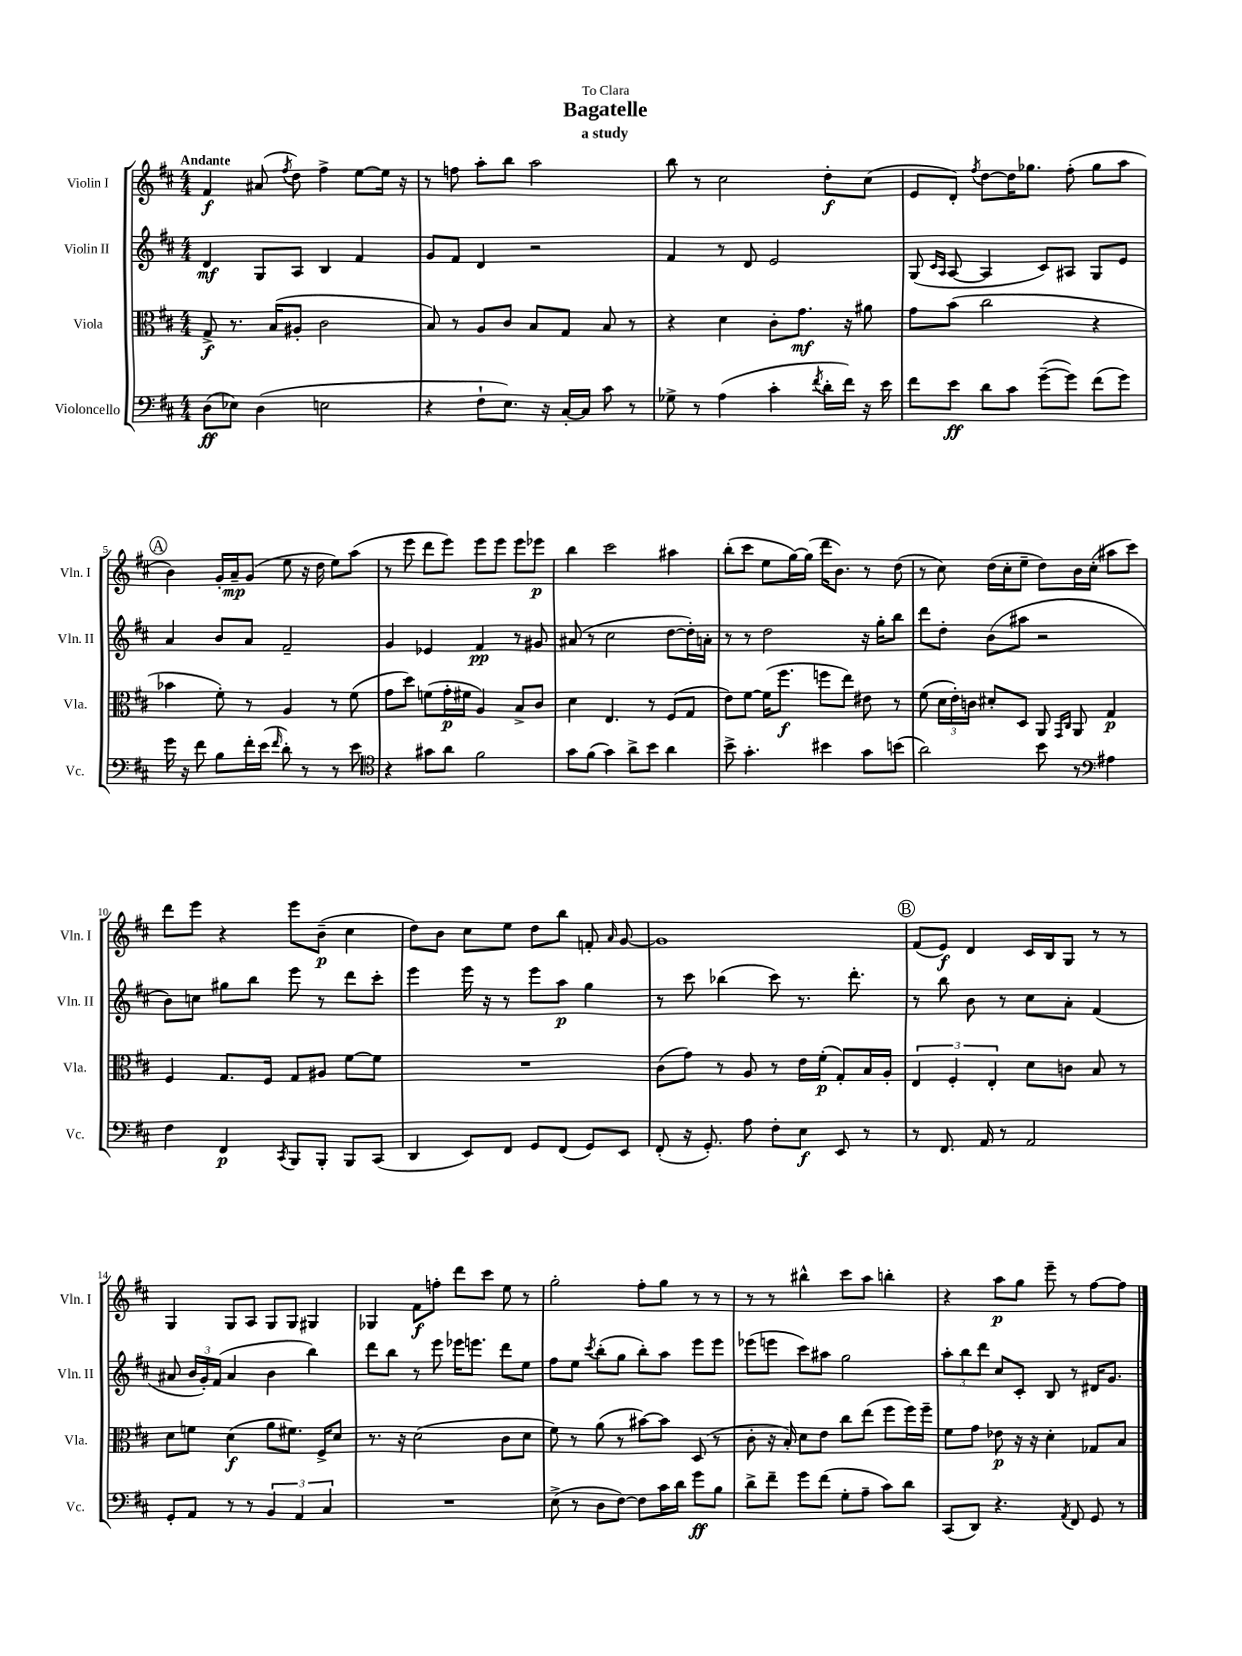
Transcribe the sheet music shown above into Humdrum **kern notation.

**kern	**dynam	**kern	**dynam	**kern	**dynam	**kern	**dynam
*part4	*part4	*part3	*part3	*part2	*part2	*part1	*part1
*staff4	*staff4	*staff3	*staff3	*staff2	*staff2	*staff1	*staff1
*I"Violoncello	*	*I"Viola	*	*I"Violin II	*	*I"Violin I	*
*I'Vc.	*	*I'Vla.	*	*I'Vln. II	*	*I'Vln. I	*
*clefF4	*	*clefC3	*	*clefG2	*	*clefG2	*
*k[f#c#]	*	*k[f#c#]	*	*k[f#c#]	*	*k[f#c#]	*
*M4/4	*	*M4/4	*	*M4/4	*	*M4/4	*
=1	=1	=1	=1	=1	=1	=1	=1
!	!	!	!	!	!	!LO:TX:a:B:t=Andante	!
(8D\L	ff	8G^/	f	4d/	mf	4f#/	f
8E-X\J)	.	8.r	.	.	.	.	.
(4D\	.	.	.	8G/L	.	(8a#X/	.
.	.	(16B/KL	.	.	.	.	.
.	.	.	.	.	.	8qff#/	.
.	.	8A#X'/J	.	8A/J	.	8dd\)	.
2En\	.	2c#\	.	4B/	.	4ff#^\	.
.	.	.	.	4f#/	.	[8ee\L	.
.	.	.	.	.	.	16ee\Jk]	.
.	.	.	.	.	.	16r	.
=2	=2	=2	=2	=2	=2	=2	=2
4r	.	8B/)	.	8g/L	.	8r	.
.	.	8r	.	8f#/J	.	8ffn\	.
8F#`\L	.	8A/L	.	4d/	.	8aa'\L	.
8.E\J)	.	8c#/J	.	.	.	8bb\J	.
.	.	8B/L	.	2r	.	2aa\	.
16r	.	.	.	.	.	.	.
[16C#'/LL	.	8G/J	.	.	.	.	.
16C#/JJ]	.	.	.	.	.	.	.
8c#\	.	8B/	.	.	.	.	.
8r	.	8r	.	.	.	.	.
=3	=3	=3	=3	=3	=3	=3	=3
8G-X^\	.	4r	.	4f#/	.	8bb\	.
8r	.	.	.	.	.	8r	.
(4A\	.	4d\	.	8r	.	2cc#\	.
.	.	.	.	8d/	.	.	.
4c#'\	.	8c#'\L	.	2e/	.	.	.
.	.	8.g\J	mf	.	.	.	.
8qf#/	.	.	.	.	.	.	.
16d'\LL	.	.	.	.	.	8dd'\L	f
16f#\JJ)	.	16r	.	.	.	.	.
16r	.	8a#X\	.	.	.	(8cc#\J	.
16e\	.	.	.	.	.	.	.
=4	=4	=4	=4	=4	=4	=4	=4
8f#\L	.	8g\L	.	(8G/	.	8e/L	.
.	.	.	.	16qqc#/LL	.	.	.
.	.	.	.	16qqA/JJ	.	.	.
8e\J	ff	(8b\J	.	[8A/	.	8d'/J)	.
.	.	.	.	.	.	8qff#/	.
8d\L	.	2cc#\	.	4A/]	.	[8dd\L	.
8c#\J	.	.	.	.	.	16dd\K]	.
.	.	.	.	.	.	8.gg-X\J	.
([8g~\L	.	.	.	8c#/L)	.	.	.
8g\J])	.	.	.	8A#X/J	.	(8ff#'\	.
(8f#\L	.	4r	.	8G/L	.	8gg-\L	.
8g\J)	.	.	.	8e/J	.	8aa\J	.
!!LO:LB:g=z
!!LO:REH:place=s1:t=A
=5	=5	=5	=5	=5	=5	=5	=5
16g\	.	4b-X\	.	4a/	.	4b\)	.
16r	.	.	.	.	.	.	.
8f#\	.	.	.	.	.	.	.
8B\L	.	8f#'\)	.	8b/L	.	16g'/LL	.
.	.	.	.	.	.	16a~/J	mp
16f#'\L	.	8r	.	8a/J	.	(8g/J	.
(16e\JJ	.	.	.	.	.	.	.
16qqf#/	.	.	.	.	.	.	.
8d'\)	.	4A/	.	2f#~/	.	8ee\	.
8r	.	.	.	.	.	16r	.
.	.	.	.	.	.	16dd\	.
8r	.	8r	.	.	.	8ee\L)	.
8e\	.	(8f#\	.	.	.	(8aa\J	.
=6	=6	=6	=6	=6	=6	=6	=6
*clefC4	*	*	*	*	*	*	*
4r	.	8g\L	.	4g/	.	8r	.
.	.	8dd\J)	.	.	.	8eee\	.
8g#X\L	.	(8fn\L	.	4e-X/	.	8ddd\L	.
8a\J	.	16g'\L	p	.	.	8eee\J)	.
.	.	16f#X\JJ	.	.	.	.	.
2f#\	.	4A/)	.	4f#/	pp	8eee\L	.
.	.	.	.	.	.	8eee\J	.
.	.	8B^/L	.	8r	.	8eee\L	.
.	.	8c#/J	.	8g#X/	.	8eee-X\J	p
=7	=7	=7	=7	=7	=7	=7	=7
8g\L	.	4d\	.	(8a#X/	.	4bb\	.
(8f#\J	.	.	.	8r	.	.	.
4g\)	.	4.E/	.	2cc#\	.	2ccc#\	.
8a^\L	.	.	.	.	.	.	.
8b\J	.	8r	.	.	.	.	.
4a\	.	(8F#/L	.	[8dd\L	.	4aa#X\	.
.	.	8G/J	.	16dd'\L])	.	.	.
.	.	.	.	16an'\JJ	.	.	.
=8	=8	=8	=8	=8	=8	=8	=8
8b^\	.	8e\L)	.	8r	.	(8bb'\L	.
4.g'\	.	[8f#\J	.	8r	.	8ccc#\J	.
.	.	(16f#\KL]	.	2dd\	.	8ee\L	.
.	.	8.ff#\J	f	.	.	.	.
.	.	.	.	.	.	[16gg\L)	.
.	.	.	.	.	.	(16gg\JJ]	.
4b#X\	.	8ffn\L	.	.	.	16ddd\KL	.
.	.	.	.	.	.	8.b\J)	.
.	.	8ee\J)	.	.	.	.	.
8g\L	.	8e#X\	.	16r	.	8r	.
.	.	.	.	16gg'\KL	.	.	.
(8bn\J	.	8r	.	8bb\J	.	(8dd\	.
=9	=9	=9	=9	=9	=9	=9	=9
2a\)	.	(8f#\	.	8ddd\L	.	8r	.
.	.	24d\LL	.	8dd'\J	.	8cc#\)	.
.	.	24e'\)	.	.	.	.	.
.	.	24cn\JJ	.	.	.	.	.
.	.	8d#X'/L	.	(8b\L	.	(16dd\LL	.
.	.	.	.	.	.	16cc#'\J	.
.	.	8D/J	.	8aa#X\J	.	8ee~\J	.
8b\	.	8AA/	.	2r	.	8dd\L)	.
.	.	16qqGG/LL	.	.	.	.	.
.	.	16qqC#/JJ	.	.	.	.	.
8r	.	8AA/	.	.	.	16b\L	.
.	.	.	.	.	.	(16cc#'\JJ	.
*clefF4	*	*	*	*	*	*	*
4A#X\	.	4G/	p	.	.	8aa#X\L	.
.	.	.	.	.	.	8ccc#\J)	.
!!LO:LB:g=z
=10	=10	=10	=10	=10	=10	=10	=10
4F#\	.	4F#/	.	8b\L)	.	8ddd\L	.
.	.	.	.	8ccn\J	.	8eee\J	.
4FF#/	p	8.G/L	.	8gg#X\L	.	4r	.
.	.	.	.	8bb\J	.	.	.
.	.	16F#/Jk	.	.	.	.	.
8qCC#/	.	.	.	.	.	.	.
8BBB/L	.	8G/L	.	8eee\	.	8eee\L	.
8BBB'/J	.	8A#X/J	.	8r	.	(8b~\J	p
8BBB/L	.	[8f#\L	.	8ddd\L	.	4cc#\	.
(8CC#/J	.	8f#\J]	.	8ccc#'\J	.	.	.
=11	=11	=11	=11	=11	=11	=11	=11
4DD/	.	1r	.	4eee\	.	8dd\L)	.
.	.	.	.	.	.	8b\J	.
8EE/L)	.	.	.	16eee\	.	8cc#\L	.
.	.	.	.	16r	.	.	.
8FF#/J	.	.	.	8r	.	8ee\J	.
8GG/L	.	.	.	8eee\L	.	8dd\L	.
(8FF#/J	.	.	.	8aa\J	p	8bb\J	.
8GG/L)	.	.	.	4gg\	.	8fn'/	.
.	.	.	.	.	.	16qqa/	.
8EE/J	.	.	.	.	.	[8g/	.
=12	=12	=12	=12	=12	=12	=12	=12
(8FF#'/	.	(8c#\L	.	8r	.	1g]	.
16r	.	8g\J)	.	8ccc#\	.	.	.
8.GG'/)	.	.	.	.	.	.	.
.	.	8r	.	(4bb-X\	.	.	.
8A\	.	8A/	.	.	.	.	.
8F#'\L	.	8r	.	8ccc#\)	.	.	.
8E\J	f	16e\LL	.	8.r	.	.	.
.	.	(16f#'\JJ	p	.	.	.	.
8EE/	.	8G'/L)	.	.	.	.	.
.	.	.	.	8.ddd'\	.	.	.
8r	.	16B/L	.	.	.	.	.
.	.	16A'/JJ	.	.	.	.	.
!!LO:REH:place=s1:t=B
=13	=13	=13	=13	=13	=13	=13	=13
8r	.	6E/	.	8r	.	(8f#/L	.
8.FF#/	.	.	.	8bb\	.	8e/J)	f
.	.	6F#'/	.	.	.	.	.
.	.	.	.	8b\	.	4d/	.
16AA/	.	.	.	.	.	.	.
.	.	6E'/	.	.	.	.	.
8r	.	.	.	8r	.	.	.
2AA/	.	8d\L	.	8cc#\L	.	16c#/LL	.
.	.	.	.	.	.	16B/J	.
.	.	8cn\J	.	8a'\J	.	8G/J	.
.	.	8B/	.	(4f#/	.	8r	.
.	.	8r	.	.	.	8r	.
!!LO:LB:g=z
=14	=14	=14	=14	=14	=14	=14	=14
8GG'/L	.	8d\L	.	8a#X/	.	4G/	.
8AA/J	.	8fn\J	.	24b/LL	.	.	.
.	.	.	.	24g'/)	.	.	.
.	.	.	.	(24f#/JJ	.	.	.
8r	.	(4d\	f	4a#/	.	8G/L	.
8r	.	.	.	.	.	8A/J	.
6BB/	.	8a\L	.	4b\	.	8G/L	.
.	.	8.f#X\J)	.	.	.	8G/J	.
6AA/	.	.	.	.	.	.	.
.	.	.	.	4bb\)	.	4G#X/	.
.	.	16F#^/KL	.	.	.	.	.
6C#/	.	.	.	.	.	.	.
.	.	8d/J	.	.	.	.	.
=15	=15	=15	=15	=15	=15	=15	=15
1r	.	8.r	.	8ddd\L	.	4G-X/	.
.	.	.	.	8bb\J	.	.	.
.	.	16r	.	.	.	.	.
.	.	(2d\	.	8r	.	8f#\L	f
.	.	.	.	8eee\	.	8ffn'\J	.
.	.	.	.	16eee-X\KL	.	8ddd\L	.
.	.	.	.	8.eeen\J	.	.	.
.	.	.	.	.	.	8ccc#\J	.
.	.	8c#\L	.	8ddd\L	.	8ee\	.
.	.	8d\J	.	8ee\J	.	8r	.
=16	=16	=16	=16	=16	=16	=16	=16
(8E^\	.	8f#\)	.	8ff#\L	.	2gg'\	.
8r	.	8r	.	8ee\J	.	.	.
.	.	.	.	8qccc#/	.	.	.
8D\L	.	(8a\	.	(8bb'\L	.	.	.
[8F#\J)	.	8r	.	8gg\J	.	.	.
8F#\L]	.	[8b#X\L)	.	8bb'\L)	.	8ff#'\L	.
16c#\L	.	8b#\J]	.	8aa\J	.	8gg\J	.
16d\JJ	.	.	.	.	.	.	.
8g\L	ff	(8D/	.	8eee\L	.	8r	.
8B\J	.	8r	.	8eee\J	.	8r	.
=17	=17	=17	=17	=17	=17	=17	=17
8d^\L	.	8c#'\	.	(8eee-X\L	.	8r	.
8f#~\J	.	16r	.	8eeen\J	.	8r	.
.	.	16B'/)	.	.	.	.	.
8g\L	.	8d\L	.	8ccc#\L)	.	4bb#X^^\	.
(8f#\J	.	8e\J	.	8aa#X\J	.	.	.
8G'\L	.	8cc#\L	.	2gg\	.	8ccc#\L	.
8A~\J	.	(8ee\J	.	.	.	8aa\J	.
8c#\L)	.	8ff#\L	.	.	.	4bbn'\	.
8d\J	.	16ff#\L)	.	.	.	.	.
.	.	16ff#~\JJ	.	.	.	.	.
=18	=18	=18	=18	=18	=18	=18	=18
(8CC#/L	.	8f#\L	.	12aa'\L	.	4r	.
.	.	.	.	12bb\	.	.	.
8DD/J)	.	8g\J	.	.	.	.	.
.	.	.	.	12ddd\J	.	.	.
4.r	.	8e-X\	p	8cc#/L	.	8aa\L	p
.	.	16r	.	8c#'/J	.	8gg\J	.
.	.	16r	.	.	.	.	.
.	.	4d'\	.	8B/	.	8eee~\	.
8qAA/	.	.	.	.	.	.	.
8FF#/	.	.	.	8r	.	8r	.
8GG/	.	8G-X/L	.	16d#X/KL	.	[8ff#\L	.
.	.	.	.	8.g/J	.	.	.
8r	.	8B/J	.	.	.	8ff#\J]	.
==	==	==	==	==	==	==	==
*-	*-	*-	*-	*-	*-	*-	*-
